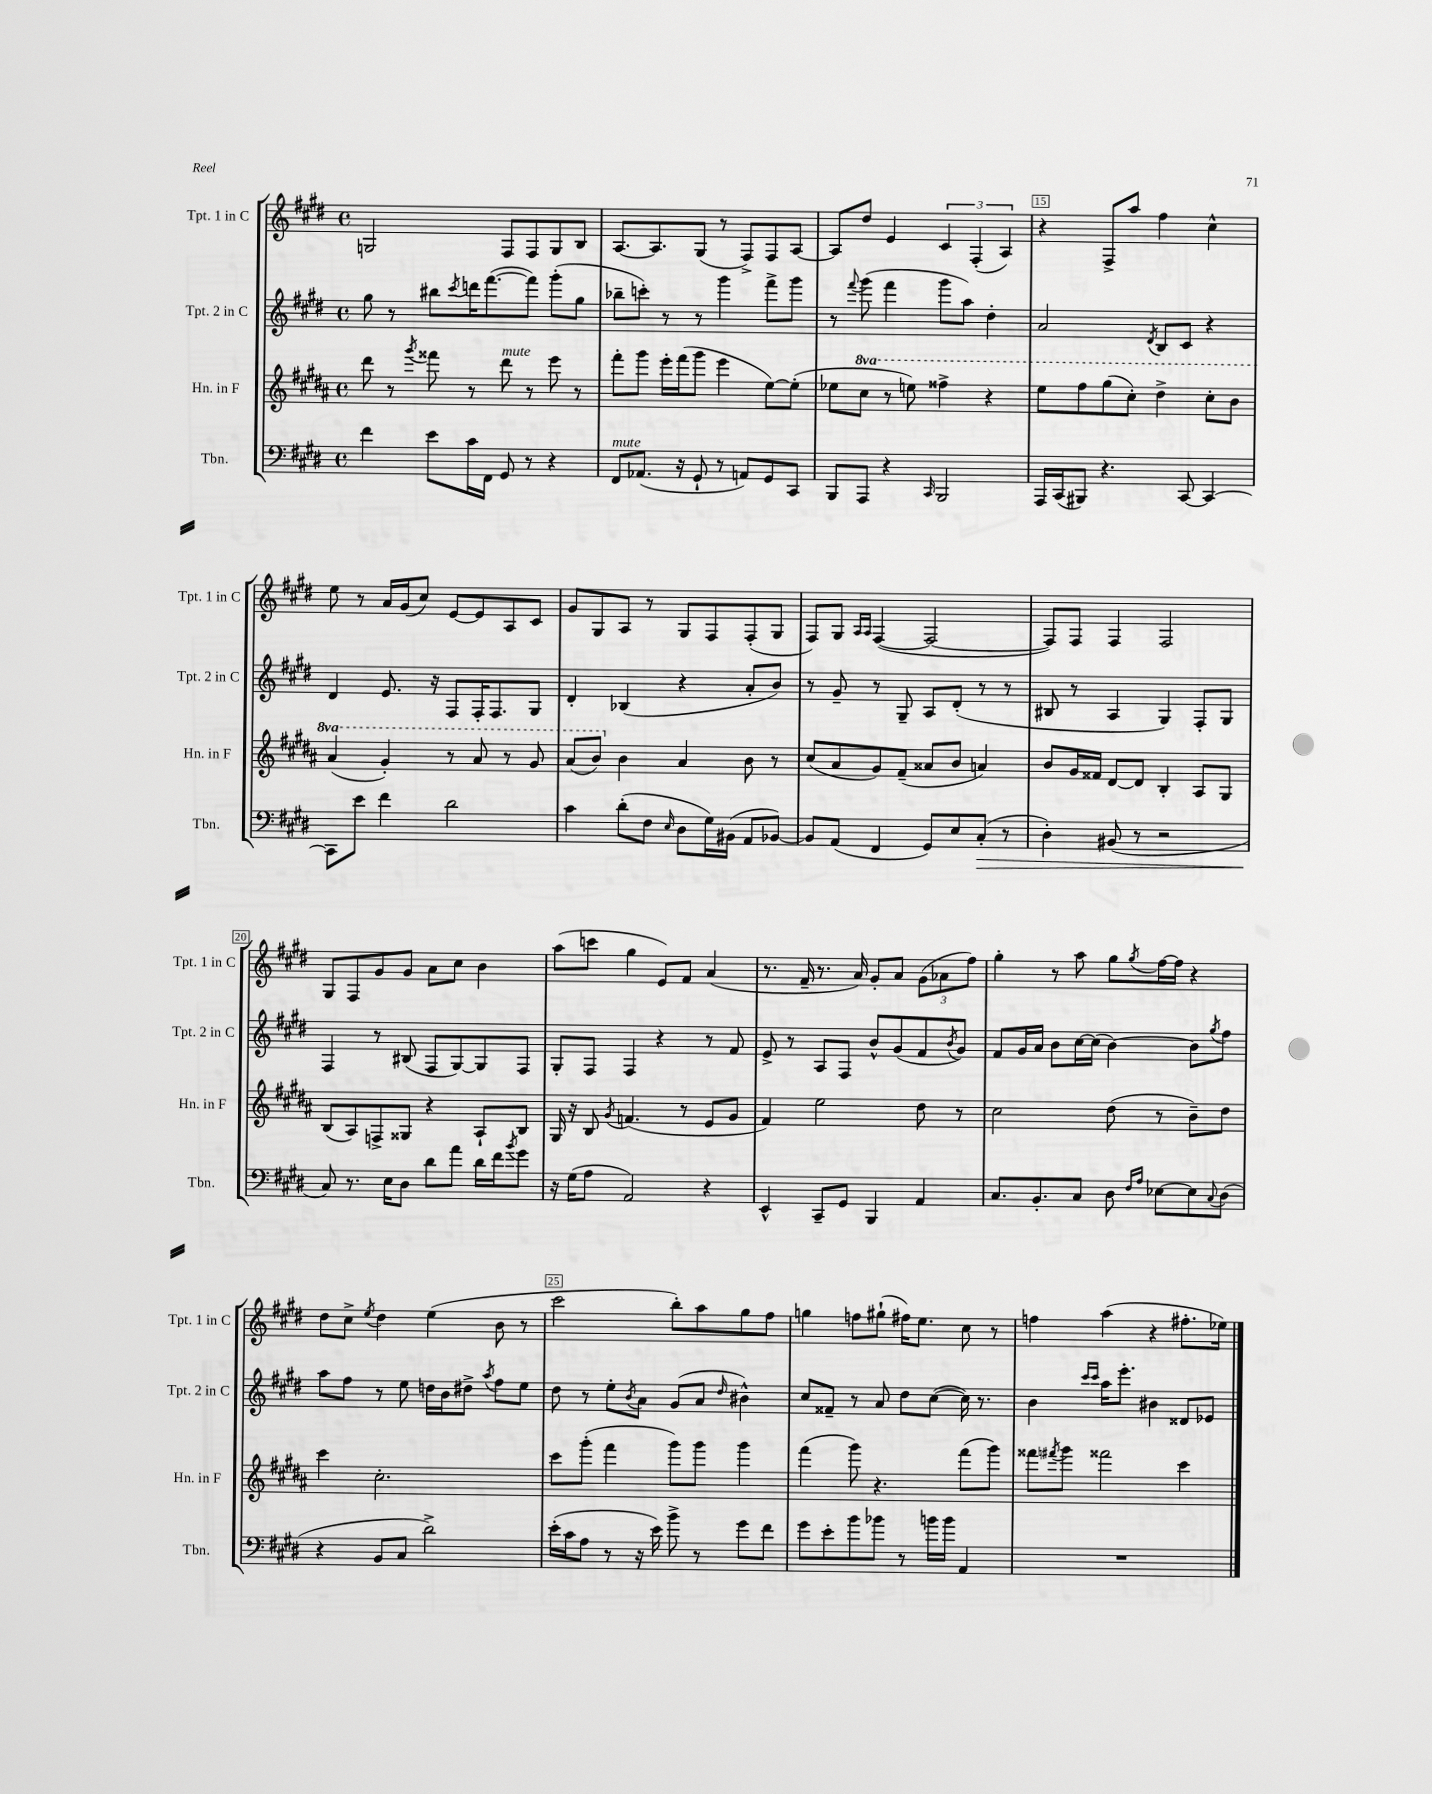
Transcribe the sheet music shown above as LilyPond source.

<<
\new StaffGroup <<
\new Staff = "s0" \with { instrumentName = "Tpt. 1 in C" shortInstrumentName = "Tpt. 1 in C" } {
    \clef treble \key e \major \defaultTimeSignature \time 4/4
    g2 fis8 fis8 g8 b8 |
    a8.~ a8. gis8( r8 fis8->) fis8 a8~ |
    a8 dis''8 e'4 \tuplet 3/2 { cis'4 fis4-.( a4) } |
    r4 fis8-> a''8 fis''4 cis''4-^ |
    e''8 r8 a'16 gis'16( cis''8) e'8~ e'8 a8 cis'8 |
    gis'8 gis8 a8 r8 gis8 fis8 fis8-.( gis8 |
    fis8) gis8 \grace { a16 a16 } fis4~( fis2~ |
    fis8) fis8 fis4 fis2 |
    gis8 fis8 gis'8 gis'8 a'8 cis''8 b'4 |
    a''8( c'''8 gis''4 e'8) fis'8 a'4( |
    r8. fis'16-- r8. a'16) gis'8-. a'8 \tuplet 3/2 { gis'8( aes'8 fis''8) } |
    gis''4-. r8 a''8 gis''8 \acciaccatura { gis''8 } fis''16~ fis''16 r4 |
    dis''8 cis''8-> \acciaccatura { e''8 } dis''4 e''4( b'8 r8 |
    cis'''2 b''8-.) a''8 gis''8 fis''8 |
    g''4 f''8 gis''8-!( fis''16) e''8. cis''8 r8 |
    f''4 a''4( r4 fis''8.-. ees''16) \bar "|." |
}
\new Staff = "s1" \with { instrumentName = "Tpt. 2 in C" shortInstrumentName = "Tpt. 2 in C" } {
    \clef treble \key e \major \defaultTimeSignature \time 4/4
    gis''8 r8 bis''8 \acciaccatura { cis'''8 } d'''16 fis'''8.~( fis'''8) gis'''8-.( gis''8 |
    bes''8-- c'''8-.) r8 r8 gis'''4 fis'''8-> gis'''8 |
    r8 \appoggiatura { fis'''8 } gis'''8( fis'''4 gis'''8 a''8) dis''4-. |
    a'2 \acciaccatura { dis'8 } b8 cis'8 r4 |
    dis'4 e'8. r16 fis8 fis16-. fis8. gis8 |
    dis'4-. bes4( r4 a'8-. b'8) |
    r8 gis'8-- r8 gis8-- a8 dis'8-.( r8 r8 |
    bis8 r8 a4 gis4) fis8-. gis8 |
    fis4 r8 bis8( fis8 gis8~) gis8 fis8 |
    gis8-. fis8 fis4 r4 r8 fis'8 |
    e'8-> r8 a8 fis8 b'8-^ gis'8( fis'8 \acciaccatura { b'8 } gis'8) |
    fis'8 gis'16 a'16 b'8 cis''16~ cis''16( b'4~) b'8 \acciaccatura { gis''8 } fis''8 |
    a''8 fis''8 r8 e''8 d''16 b'16 dis''8-> \acciaccatura { a''8 } fis''8 e''8 |
    dis''8 r8 e''8-. \acciaccatura { b'8 } a'8 gis'8( a'8 \grace { dis''16 } bis'4-^) |
    cis''8 fisis'8-- r8 a'8 dis''8 cis''8~( cis''16) r8. |
    b'4 \grace { cis'''16 cis'''16 } a''16 e'''8.-. bis'4 disis'8 ees'8 \bar "|." |
}
\new Staff = "s2" \with { instrumentName = "Hn. in F" shortInstrumentName = "Hn. in F" } {
    \clef treble \key b \major \defaultTimeSignature \time 4/4 \set Staff.ottavationMarkups = #ottavation-simple-ordinals
    dis'''8 r8 \acciaccatura { gis'''8 } fisis'''8 r8 dis'''8^\markup { \italic "mute" } r8 e'''8 r8 |
    fis'''8-. gis'''8 e'''16-. fis'''16( gis'''8 e'''4 e''8~) e''8-.( |
    ees''8 \ottava #1 cis'''8 r8 e'''!8) fisis'''4-> r4 |
    e'''8 fis'''8 gis'''8( cis'''8-.) dis'''4-> cis'''8-. b''8 |
    ais''4( gis''4-.) r8 ais''8 r8 gis''8 |
    ais''8( b''8) \ottava #0 b'4 ais'4 b'8 r8 |
    cis''8( ais'8 gis'8) fis'8--( aisis'8 b'8 a'4) |
    b'8 gis'16 fisis'16 dis'8~ dis'8 b4-. ais8 gis8 |
    b8( ais8) f8-> gisis8 r4 ais8-! b8 |
    gis16 r16 b8 \acciaccatura { gis'8 } f'4.( r8 e'8 gis'8 |
    fis'4) e''2 dis''8 r8 |
    cis''2 dis''8( r8 b'8--) dis''8 |
    cis'''4 cis''2.-. |
    cis'''8 gis'''8-.( fis'''4 gis'''8) gis'''8 gis'''4 |
    fis'''4( gis'''8) r4. fis'''8( gis'''8) |
    fisis'''8 \acciaccatura { fis'''8 } gis'''8 fisis'''2 cis'''4 \bar "|." |
}
\new Staff = "s3" \with { instrumentName = "Tbn." shortInstrumentName = "Tbn." } {
    \clef bass \key e \major \defaultTimeSignature \time 4/4
    fis'4 e'8 cis'16 fis,16 gis,8 r8 r4 |
    fis,8^\markup { \italic "mute" } aes,8.( r16 gis,8-! r8 a,8) gis,8 cis,8 |
    b,,8 a,,8 r4 \grace { cis,16 } b,,2 |
    a,,16 cis,16( bis,,8) r4. cis,8~ cis,4~ |
    cis,8 e'8 fis'4 dis'2 |
    cis'4 dis'8-.( fis8 \grace { e16 } dis8 gis16) bis,16( a,8 bes,8~) |
    bes,8 a,8( fis,4 gis,8) e8 cis8-.\>( r8 |
    dis4-.) bis,8( r8 r2 |
    cis8\!) r8. e16 dis8 dis'8 a'8 dis'16 fis'16 \acciaccatura { b'8 } gis'8 |
    r16 gis16( a8 a,2) r4 |
    e,4-^ cis,8-- gis,8 b,,4 a,4 |
    cis8. b,8.-. cis8 dis8 \grace { fis16 a16 } ees8~ ees8 \appoggiatura { cis8 } dis8( |
    r4 b,8 cis8 dis'2->) |
    e'16-.( cis'16 a8 r8 r16 e'16) b'8-> r8 gis'8 fis'8 |
    gis'8 e'8-. b'8 bes'8 r8 b'16 b'16 a,4 |
    R1 \bar "|." |
}
>>
>>
\layout { \context { \Score currentBarNumber = #12 \override BarNumber.break-visibility = ##(#f #t #t) barNumberVisibility = #(every-nth-bar-number-visible 5) \override BarNumber.stencil = #(make-stencil-boxer 0.1 0.3 ly:text-interface::print) } }
